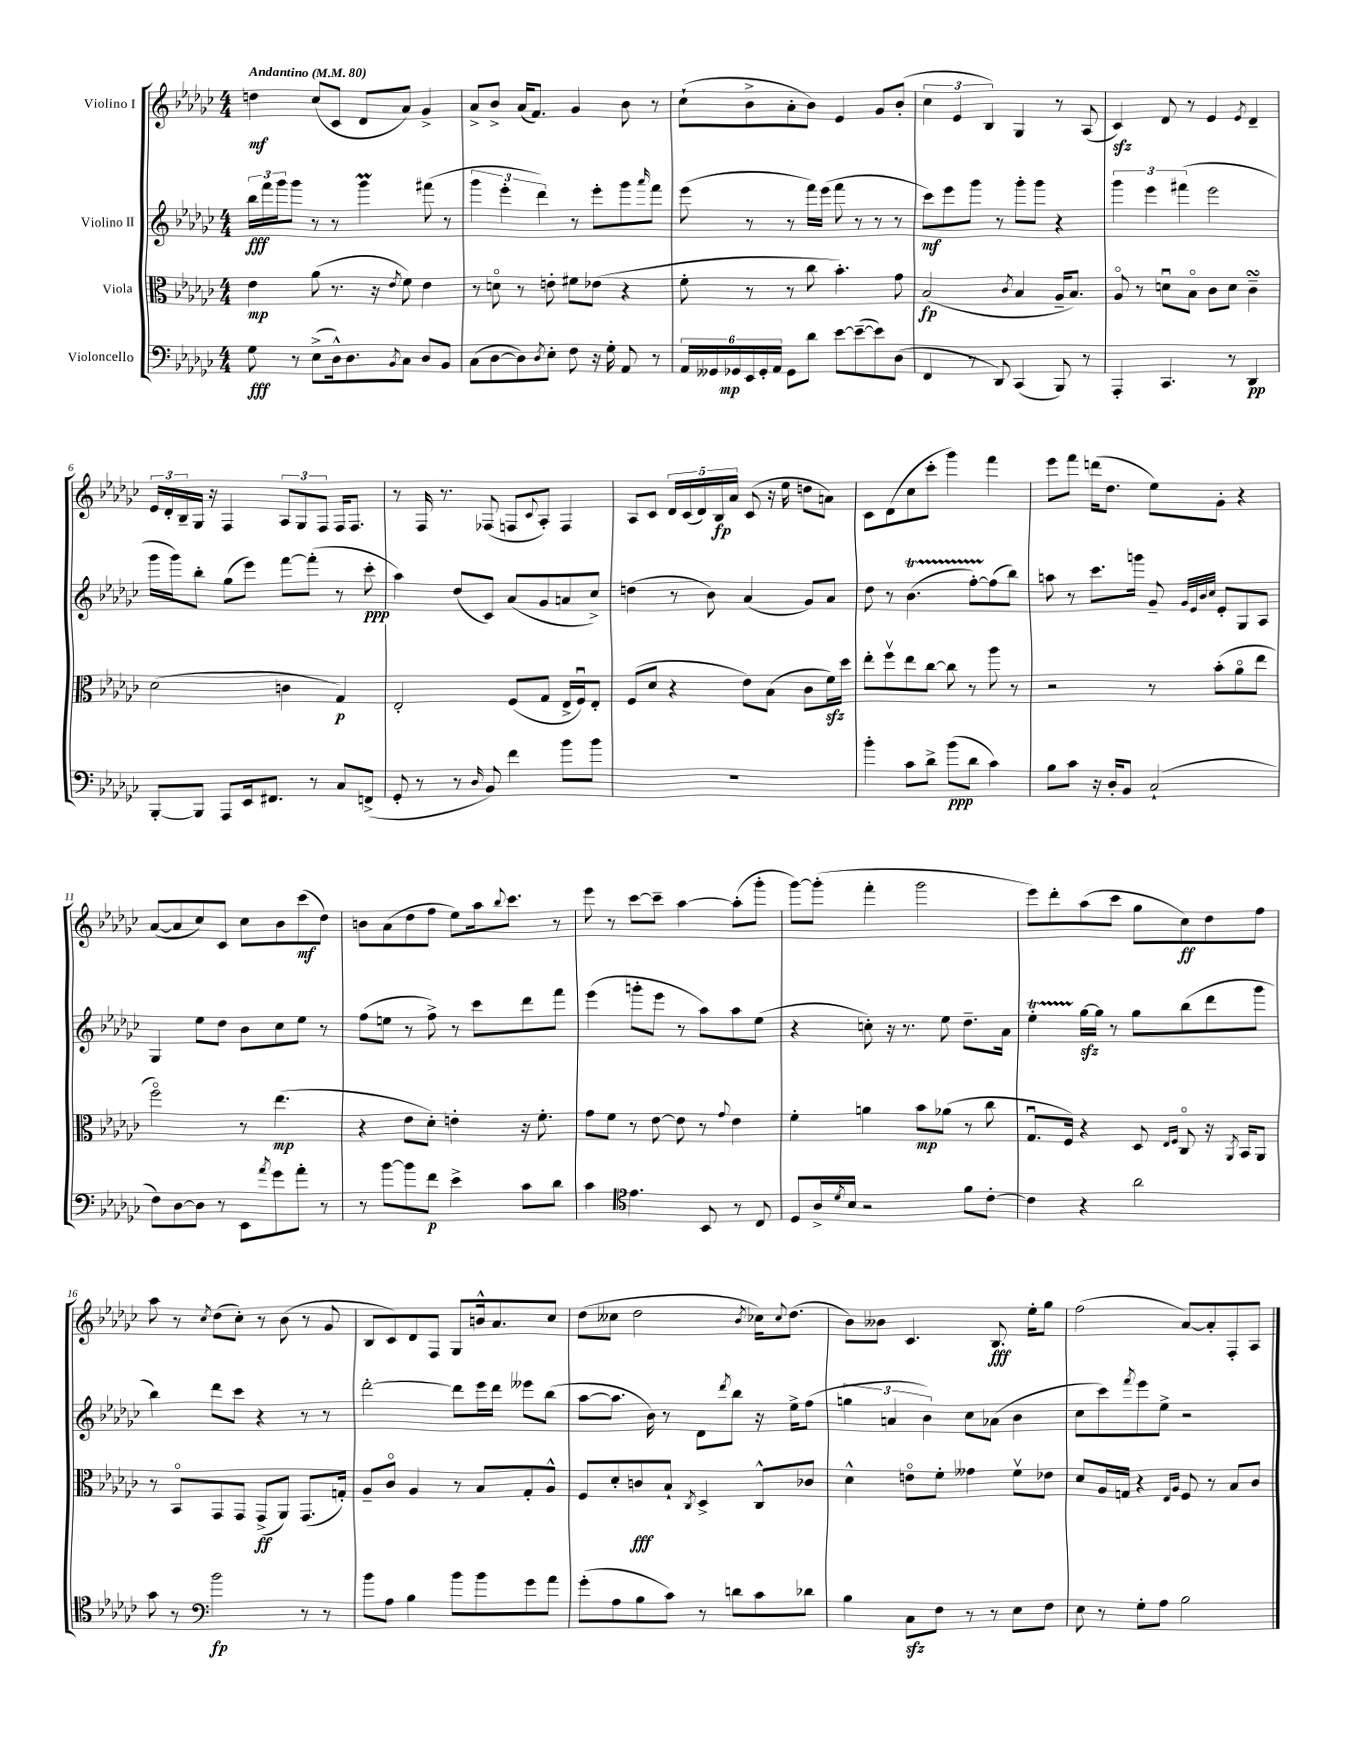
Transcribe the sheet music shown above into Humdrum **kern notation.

**kern	**kern	**kern	**kern
*staff4	*staff3	*staff2	*staff1
*clefF4	*clefC3	*clefG2	*clefG2
*k[b-e-a-d-g-c-]	*k[b-e-a-d-g-c-]	*k[b-e-a-d-g-c-]	*k[b-e-a-d-g-c-]
*M4/4	*M4/4	*M4/4	*M4/4
*MM80	*MM80	*MM80	*MM80
8G-\	4e-\	24bb-\LL	4dd\
.	.	24fff\	.
.	.	24ggg-\J	.
8r	.	8ggg-\J	.
(8E-^\L	(8a-\	8r	(8cc-/L
16D-^^\k)	8.r	8r	8c-/J
8.D-\	.	.	.
.	.	4ggg-\	8d-/L
.	16r	.	.
8qBB-/	8qe-/	.	.
8C-\J	8f\)	.	8a-/J)
8D-/L	4e-\	(8fff#\	4g-^/
8BB-/J	.	8r	.
=	=	=	=
(8C-\L	8r	6ggg-\	8a-^/L
[8D-\	8do\	.	8b-^/J
.	.	6eee-'\	.
8D-\])	8r	.	(16a-/LK
.	.	.	8.f/J)
.	.	6ddd-\)	.
8qD-/	.	.	.
8E-'\J	8e'\	.	.
8F\	8f#\L	8r	4g-/
16r	(8e-\J	8eee-'\L	.
16G-'\	.	.	.
8AA-/	4r	8ggg-\	8b-\
.	.	16qqaaa-/	.
8r	.	8fff\J	8r
=	=	=	=
24AA-/LL	8f'\	(8eee-\	(8cc-`\L
24GG--/	.	.	.
24GG-/	.	.	.
24EE-/	8r	8r	8b-^\
24GG-'/	.	.	.
24AA-/JJ	.	.	.
8GG-\L	8r	8r	8a-'\
8d-\J	8cc-\	16fff\LL)	8b-\J)
.	.	(16eee-\JJ	.
[8e-\L	4.b-'\)	8fff\	4e-/
(8e-~\_	.	8r	.
8e-\])	.	8r	8g-/L
(8D-\J	8g-\	8r	(8b-'/J
=	=	=	=
4FF/	(2B-/	8ccc-\L)	6cc-\
.	.	8eee-\	.
.	.	.	6e-/
8r	.	8ggg-\J	.
.	.	.	6B-/)
8DD-/)	.	8r	.
.	8qc-/	.	.
(4CC-/	4B-/	8ggg-'\L	4G-/
.	.	8ggg-\J	.
8BBB-/)	16A-~/LK	4r	8r
.	8.B-/J)	.	.
8r	.	.	(8A-/
=	=	=	=
4AAA-'/	8A-o/	6ggg-\	4c-/)
.	8r	.	.
.	.	6eee-\	.
4.CC-/	8du\L	.	8d-/
.	.	(6fff#\	.
.	8B-o\J	.	8r
.	8c-\L	2eee-\	4e-/
8r	8d\J	.	.
.	.	.	8qe-/
4DD-/	4c-~\	.	4d-~/
=	=	=	=
[8BBB-'/L	(2d-\	16ggg-\LL	24e-/LL
.	.	.	24d-'/
.	.	16ggg-\J)	.
.	.	.	24B-~/
8BBB-/]J	.	8bb-'\J	16G-/JJ
.	.	.	16r
8AAA-/L	.	(8gg-\L	4F/
16EE-/k	.	8eee-\J)	.
8.FF#/J	.	.	.
.	4c\	[8fff\L	12A-/L
.	.	.	12G-/
8r	.	(8fff'\]J	.
.	.	.	12F/J
8C-/L	4G-/)	8r	16F/LK
.	.	.	8.F/J
(8FF^/J	.	8ccc-'\	.
=	=	=	=
8GG-'/	2E-'/	4aa-\)	8r
8r	.	.	16F/
.	.	.	8.r
8r	.	(8dd-/L	.
16qqD-/	.	.	.
8BB-/)	.	8c-/J)	(8F-/
4f\	(8F/L	(8a-/L	8F/L
.	.	.	8qqc-/
.	8G-/J	8g-/	8A-'/J)
8b-\L	16E-^/LL	8a/	4F/
.	16Fu/J)	.	.
8b-\J	8E-'/J	8cc-^/J)	.
=	=	=	=
1r	(8F/L	(4dd\	8A-/L
.	8d-/J	.	8c-/J
.	4r	8r	20d-/LL
.	.	.	(20c-/
.	.	.	20d-/)
.	.	8b-\)	.
.	.	.	20B-/
.	.	.	20a-/JJ
.	8e-\L)	(4a-/	(8c-/
.	(8B-\J	.	16r
.	.	.	16ee-\
.	8c-\L	8g-/L)	8dd\L
.	16f\L)	8a-/J	8a\J)
.	16dd-\JJ	.	.
=	=	=	=
4b-'\	8ee-'\L	8dd-\	8c-\L
.	8ffv\	8r	(8d-\
8c-\L	8ee-\	(4.b-\	8cc-\
8d-^\J	[8cc-\J	.	8ccc-'\J
(8b-\L	8cc-\]	.	4ggg-\)
8d-\J	8r	[8ff'\L)	.
4c-\)	8aa-\	(8ff\]	4fff\
.	8r	8bb-\J)	.
=	=	=	=
8B-\L	2r	8aa\	8eee-\L
8c-\J	.	8r	8fff\J
16r	.	8.ccc-\L	(16ddd\LK
16D-'/LK	.	.	8.dd-\J
8BB-/J	.	.	.
.	.	16ggg\Jk	.
(2C-`/	8r	8g-~/	8ee-\L)
.	.	32qqg-/LLL	.
.	.	32qqe-/	.
.	.	32qqb-/	.
.	.	32qqcc-/JJJ	.
.	(8b-'\L	8e-'/L	8g-'\J
.	8a-o\	8G-/	4r
.	8ee-\J	8A-/J	.
=	=	=	=
8F\L)	2ffo\)	4G-/	([8a-/L
[8D-\	.	.	8a-/]
8D-\]J	.	8ee-\L	8cc-/)
8r	.	8dd-\J	8c-/J
8EE-\L	8r	8b-\L	8cc-\L
8qa-/	.	.	.
8g-\	(4.ee-\	8cc-\	8b-\
8a-'\J	.	8ee-\J	(8ccc-\
8r	.	8r	8dd-\J)
=	=	=	=
8r	4r	(8ff\L	8b\L
[8b-\L	.	8ee\J	(8a-\
8b-\]	8e-\L	8r	8dd-\
8f\J	8d-'\J)	8ff^\)	8ff\J
4e-^\	4e'\	8r	8ee-\L)
.	.	8ccc-\L	16aa-\k
.	.	.	8qqbb-/
.	.	.	8.ccc-\J
8c-\L	16r	8ddd-\	.
.	8.f'\	.	.
8d-\J	.	8fff\J	8r
=	=	=	=
4c-\	8g-\L	(4eee-\	8eee-\
.	8f\J	.	8r
*clefC4	*	*	*
4.e-\	8r	8ggg'\L	[8ccc-\L
.	[8e-\	8eee-\J	8ccc-~\]J
.	8e-\]	8r	[4aa-\
8BB-/	8r	8aa-\L)	.
.	8qqg-/	.	.
8r	4e-\	8aa-\	(8aa-'\]L
8C-/	.	(8ee-\J	8ggg-'\J
=	=	=	=
8D-/L	4f'\	4r	[8ggg-\L)
16A-^/L	.	.	(8ggg-'\]J
8qd-/	.	.	.
16B-/JJ	.	.	.
2r	4a\	8cc'\)	4fff'\
.	.	16r	.
.	.	8.r	.
.	8b-\L	.	2ggg-\
.	(8a-\J	8ee-\	.
8f\L	8r	8.dd-~\L	.
[8c-'\J	8cc-\	.	.
.	.	16a-\Jk	.
=	=	=	=
4c-\]	8.G-u/L	4ee-'\	8eee-\L)
.	.	.	8ddd-'\
.	16F/Jk)	.	.
4r	4r	[16gg-\LL	(8aa-\
.	.	16gg-\]JJ	.
.	.	8r	8ccc-\J
2a-\	8D-/	8gg-\L	8gg-\L
.	16qqE-/LL	.	.
.	16qqF/JJ	.	.
.	8C-o/	(8bb-\	8cc-\)
.	16r	8ddd-\	8dd-\
.	8qAA-/	.	.
.	16BB-/LK	.	.
.	8AA-/J	8ggg-\J	8ff\J
=	=	=	=
8g-\	8r	4bb-\)	8aa-\
8r	8BB-o/L	.	8r
*clefF4	*	*	*
.	.	.	8qcc-/
2b-\	8GG-/	8ddd-\L	(8dd-\L
.	8GG-/J	8ccc-\J	8cc-'\J)
.	(8GG-^/L	4r	8r
.	8AA-/J)	.	(8b-\
8r	(8.GG-/L	8r	8r
8r	.	8r	8g-/
.	16G'/Jk)	.	.
=	=	=	=
8b-\L	8A-~/L	[2ddd-'\	8B-/L
8A-\J	8c-o/J	.	8c-/)
4B-\	4A-/	.	8d-/
.	.	.	8F/J
8b-\L	8r	8ddd-\]L	8G-/L
8b-\	8B-/L	16eee-\L	16b^^/k
.	.	16ddd-\JJ	8.a-/
8g-\	8G-'/	8eee--\L	.
8a-\J	8A-^^/J	(8bb-\J	8cc-/J
=	=	=	=
(8g-'\L	8F/L	[8aa-\L	(8dd-\L
8A-\	8d-'/	8.aa-\]J	8cc--\J
8B-\	8c/	.	2dd-\
.	.	16b-\)	.
8c-\J)	8B-`/J	8r	.
.	8qC-/	.	.
8r	4D-^/	8d-\L	.
.	.	8qddd-/	.
8d\L	.	8bb-\J	.
.	.	.	8qb-/
8c-\	8C-^^/L	16r	16cc-\LK)
.	.	.	8qqcc-/
.	.	16ee-^\LK	(8.dd-\J
8d-\J	8c-/J	(8ff\J	.
=	=	=	=
4B-\	4d-^^\	6gg\	8b-\L)
.	.	.	8b--\J
.	.	6a/	.
8C-\L	8eo\L	.	4.c-/
.	.	6b-\)	.
8F\J	8f'\J	.	.
8r	4g--\	8cc-\L	.
8r	.	(8a-\J	8.B-/
8E-\L	8fv\L	4b-\	.
.	.	.	16ee-'\LK
8F\J	8e-\J	.	8gg-\J
=	=	=	=
8E-\	8d-/L	8cc-\L	(2ff\
8r	16A-/L	8ccc-\)	.
.	16G/JJ	.	.
.	.	8qfff/	.
8G-'\L	4r	8eee-\	.
8A-\J	.	8ee-^\J	.
.	16qqE-/LL	.	.
.	16qqA-/JJ	.	.
2B-\	8F/	2r	[8a-/L)
.	8r	.	8a-'/]
.	8B-/L	.	8F'/
.	8c-/J	.	8A-/J
==	==	==	==
*-	*-	*-	*-
